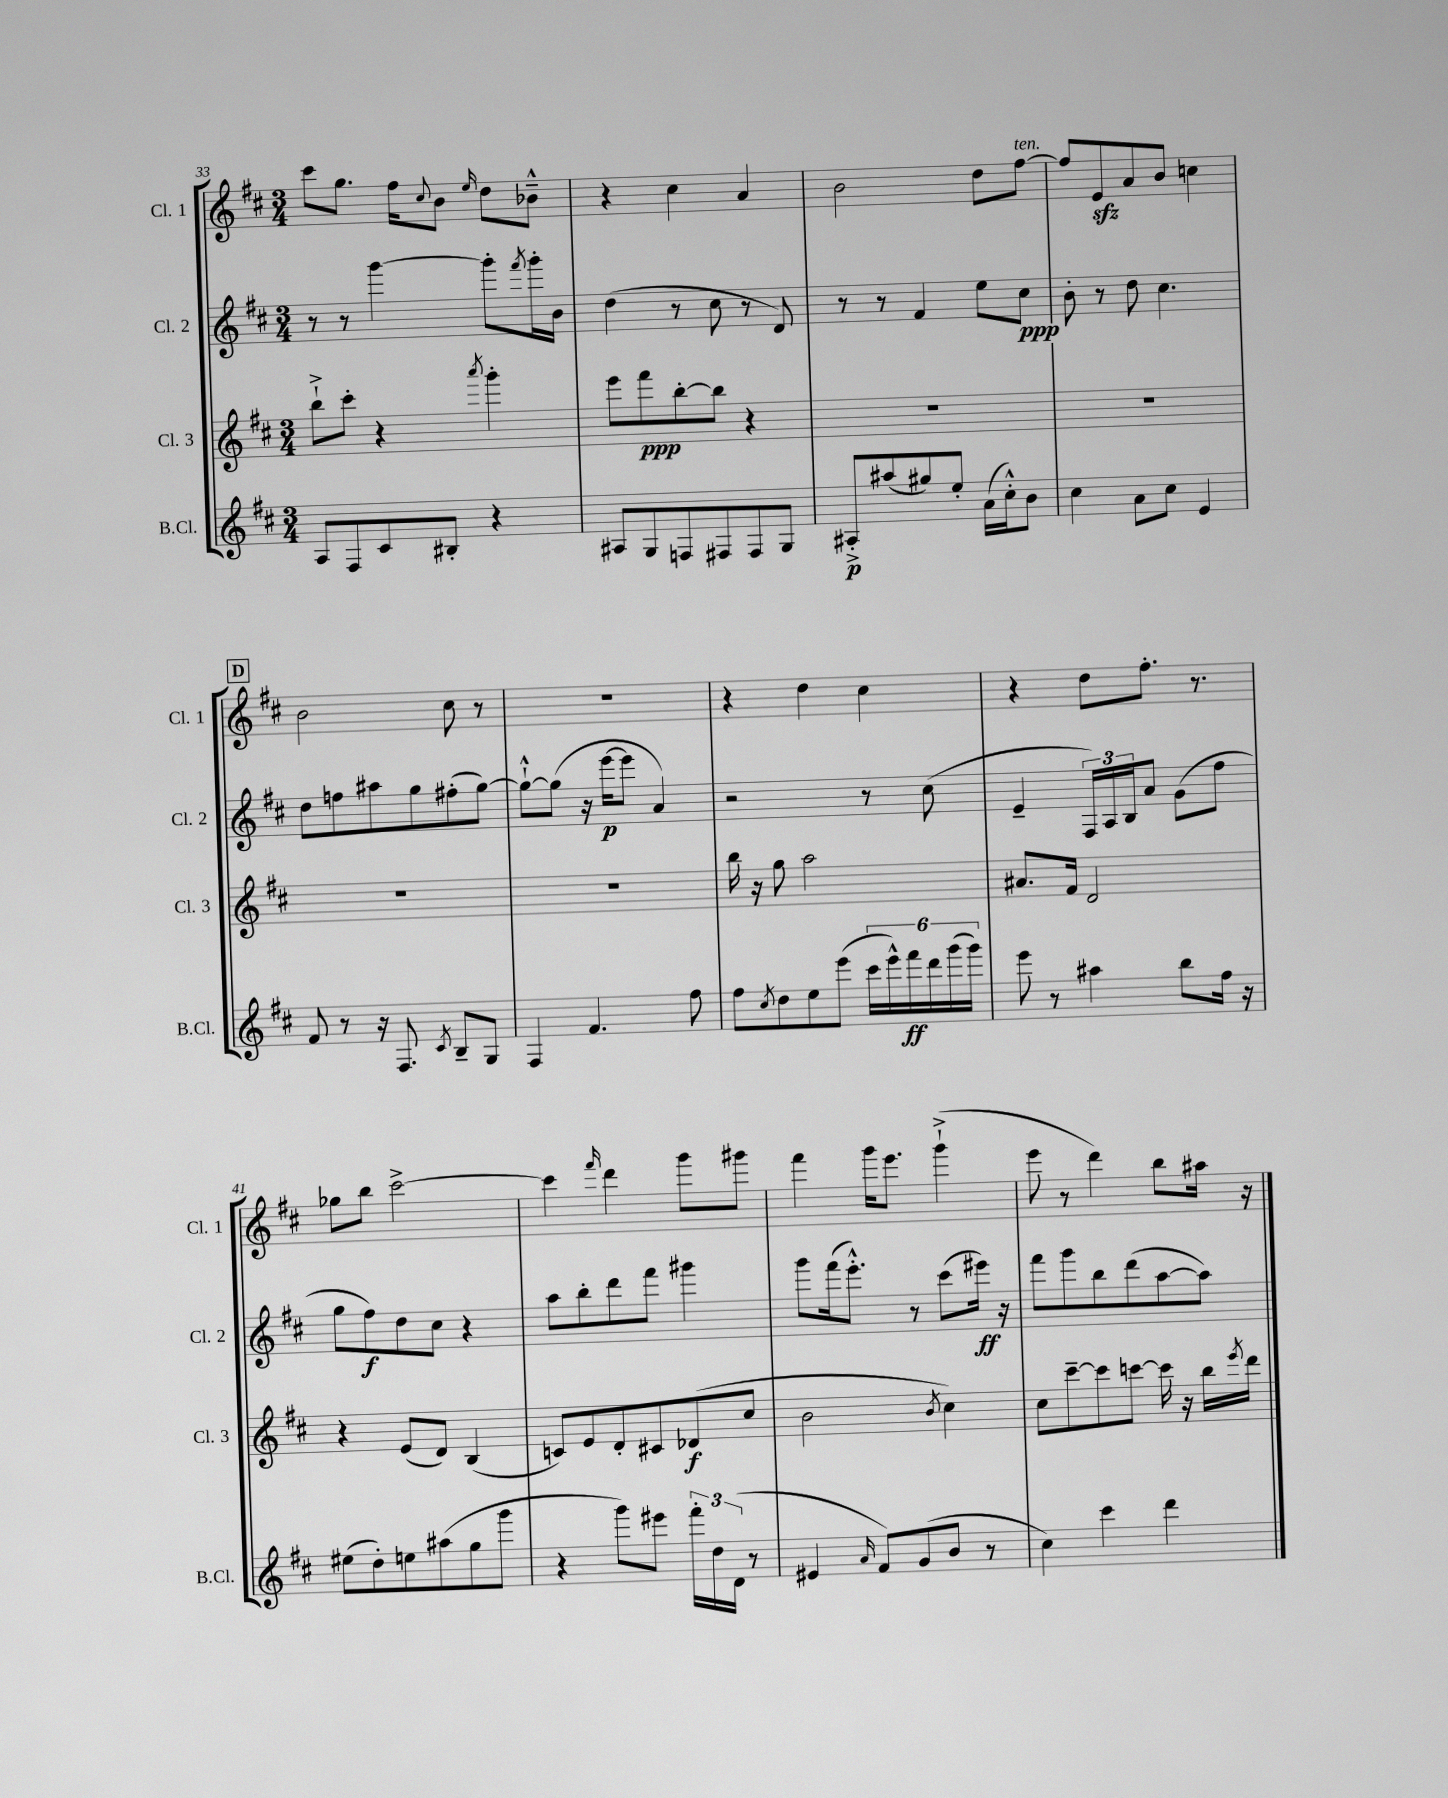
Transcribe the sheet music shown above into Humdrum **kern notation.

**kern	**dynam	**kern	**dynam	**kern	**dynam	**kern
*part4	*part4	*part3	*part3	*part2	*part2	*part1
*staff4	*staff4	*staff3	*staff3	*staff2	*staff2	*staff1
*I"B.Cl.	*	*I"Cl. 3	*	*I"Cl. 2	*	*I"Cl. 1
*I'B.Cl.	*	*I'Cl. 3	*	*I'Cl. 2	*	*I'Cl. 1
*clefG2	*	*clefG2	*	*clefG2	*	*clefG2
*k[f#c#]	*	*k[f#c#]	*	*k[f#c#]	*	*k[f#c#]
*M3/4	*	*M3/4	*	*M3/4	*	*M3/4
=33	=33	=33	=33	=33	=33	=33
8A/L	.	8bb`^\L	.	8r	.	8ccc#\L
8F#/	.	8ccc#'\J	.	8r	.	8.gg\J
8c#/	.	4r	.	[4ggg\	.	.
.	.	.	.	.	.	16ff#\KL
.	.	.	.	.	.	8qqcc#/
8B#X'/J	.	.	.	.	.	8b\J
.	.	8qaaa/	.	.	.	16qqee/
4r	.	4ggg'\	.	8ggg'\L]	.	8dd\L
.	.	.	.	8qfff#/	.	.
.	.	.	.	16ggg'\L	.	8b-X~^^\J
.	.	.	.	16b\JJ	.	.
=34	=34	=34	=34	=34	=34	=34
8A#X/L	.	8eee\L	.	(4dd\	.	4r
8G/	.	8fff#\	ppp	.	.	.
8Fn/	.	[8bb'\	.	8r	.	4cc#\
8F#X/	.	8bb\J]	.	8cc#\	.	.
8F#/	.	4r	.	8r	.	4a/
8G/J	.	.	.	8d/)	.	.
=35	=35	=35	=35	=35	=35	=35
8A#X'^/L	p	2.r	.	8r	.	2b\
(8aa#X/	.	.	.	8r	.	.
8gg#X/)	.	.	.	4f#/	.	.
8ee'/J	.	.	.	.	.	.
(16a\LL	.	.	.	8ee\L	.	8dd\L
16cc#'^^\J)	.	.	.	.	.	.
!	!	!	!	!	!	!LO:TX:a:i:t=ten.
8b\J	.	.	.	8cc#\J	ppp	[8ff#\J
=36	=36	=36	=36	=36	=36	=36
4cc#\	.	2.r	.	8b'\	.	8ff#/L]
.	.	.	.	8r	.	8ezz/
8a\L	.	.	.	8dd\	.	8a/
8cc#\J	.	.	.	4.cc#\	.	8b/J
4e/	.	.	.	.	.	4ccn\
!!LO:LB:g=z
!!LO:REH:place=s1:t=D
=37	=37	=37	=37	=37	=37	=37
8f#/	.	2.r	.	8dd\L	.	2b\
8r	.	.	.	8ffn\	.	.
16r	.	.	.	8aa#X\	.	.
8.F#/	.	.	.	.	.	.
.	.	.	.	8gg\	.	.
8qc#/	.	.	.	.	.	.
8B~/L	.	.	.	(8ff#X'\	.	8cc#\
8G/J	.	.	.	[8gg\J)	.	8r
=38	=38	=38	=38	=38	=38	=38
4F#/	.	2.r	.	8gg`^^\L_	.	2.r
.	.	.	.	(8gg\J]	.	.
4.f#/	.	.	.	16r	.	.
.	.	.	.	[16eee\KL	p	.
.	.	.	.	8eee\J]	.	.
.	.	.	.	4a/)	.	.
8ff#\	.	.	.	.	.	.
=39	=39	=39	=39	=39	=39	=39
8ff#\L	.	16bb\	.	2r	.	4r
.	.	16r	.	.	.	.
8qcc#/	.	.	.	.	.	.
8dd\	.	8gg\	.	.	.	.
8ee\	.	2aa\	.	.	.	4dd\
(8eee\J	.	.	.	.	.	.
24ccc#\LL	.	.	.	8r	.	4cc#\
24eee^^\)	.	.	.	.	.	.
24fff#\	ff	.	.	.	.	.
24ddd\	.	.	.	(8cc#\	.	.
(24ggg\	.	.	.	.	.	.
24ggg\JJ)	.	.	.	.	.	.
=40	=40	=40	=40	=40	=40	=40
8eee\	.	8.a#X/L	.	4e~/	.	4r
8r	.	.	.	.	.	.
.	.	16f#/Jk	.	.	.	.
4aa#X\	.	2d/	.	24F#/LL)	.	8dd\L
.	.	.	.	24A/	.	.
.	.	.	.	24B/J	.	.
.	.	.	.	8a/J	.	8.ff#'\J
8bb\L	.	.	.	(8g\L	.	.
.	.	.	.	.	.	8.r
16ff#\Jk	.	.	.	8ff#\J	.	.
16r	.	.	.	.	.	.
!!LO:LB:g=z
=41	=41	=41	=41	=41	=41	=41
(8ee#X\L	.	4r	.	8gg\L	.	8gg-X\L
8dd'\)	.	.	.	8ff#\)	f	8bb\J
8een\	.	(8e/L	.	8dd\	.	[2ccc#^\
(8aa#X\	.	8d/J)	.	8cc#\J	.	.
8gg\	.	(4B/	.	4r	.	.
8ggg\J	.	.	.	.	.	.
=42	=42	=42	=42	=42	=42	=42
4r	.	8cn/L)	.	8aa\L	.	4ccc#\]
.	.	8e/	.	8bb'\	.	.
.	.	.	.	.	.	16qqfff#/
8ggg\L)	.	8d'/	.	8ddd\	.	4ddd\
8eee#X\J	.	8c#X/	.	8fff#\J	.	.
24fff#'\LL	.	(8d-X/	f	4ggg#X\	.	8ggg\L
24dd\	.	.	.	.	.	.
(24d\JJ	.	.	.	.	.	.
8r	.	8cc#/J	.	.	.	8ggg#X\J
=43	=43	=43	=43	=43	=43	=43
4e#X/	.	2b\	.	8ggg\L	.	4fff#\
.	.	.	.	(16fff#\k	.	.
.	.	.	.	8.eee'^^\J)	.	.
16qqa/	.	.	.	.	.	.
8f#/L)	.	.	.	.	.	16ggg\KL
.	.	.	.	.	.	8.eee\J
(8g/	.	.	.	8r	.	.
.	.	8qb/	.	.	.	.
8b/J	.	4cc#\)	.	(8ccc#\L	.	(4ggg`^\
8r	.	.	.	16eee#X\Jk)	ff	.
.	.	.	.	16r	.	.
=44	=44	=44	=44	=44	=44	=44
4cc#\)	.	8cc#\L	.	8fff#\L	.	8eee\
.	.	[8ccc#~\	.	8ggg\	.	8r
4ccc#\	.	8ccc#\]	.	8bb\	.	4ddd\)
.	.	[8cccn\J	.	(8ddd\	.	.
4ddd\	.	16ccc\]	.	[8aa\	.	8bb\L
.	.	16r	.	.	.	.
.	.	16bb\LL	.	8aa\J])	.	16aa#X\Jk
.	.	8qeee/	.	.	.	.
.	.	16ddd\JJ	.	.	.	16r
==	==	==	==	==	==	==
*-	*-	*-	*-	*-	*-	*-
